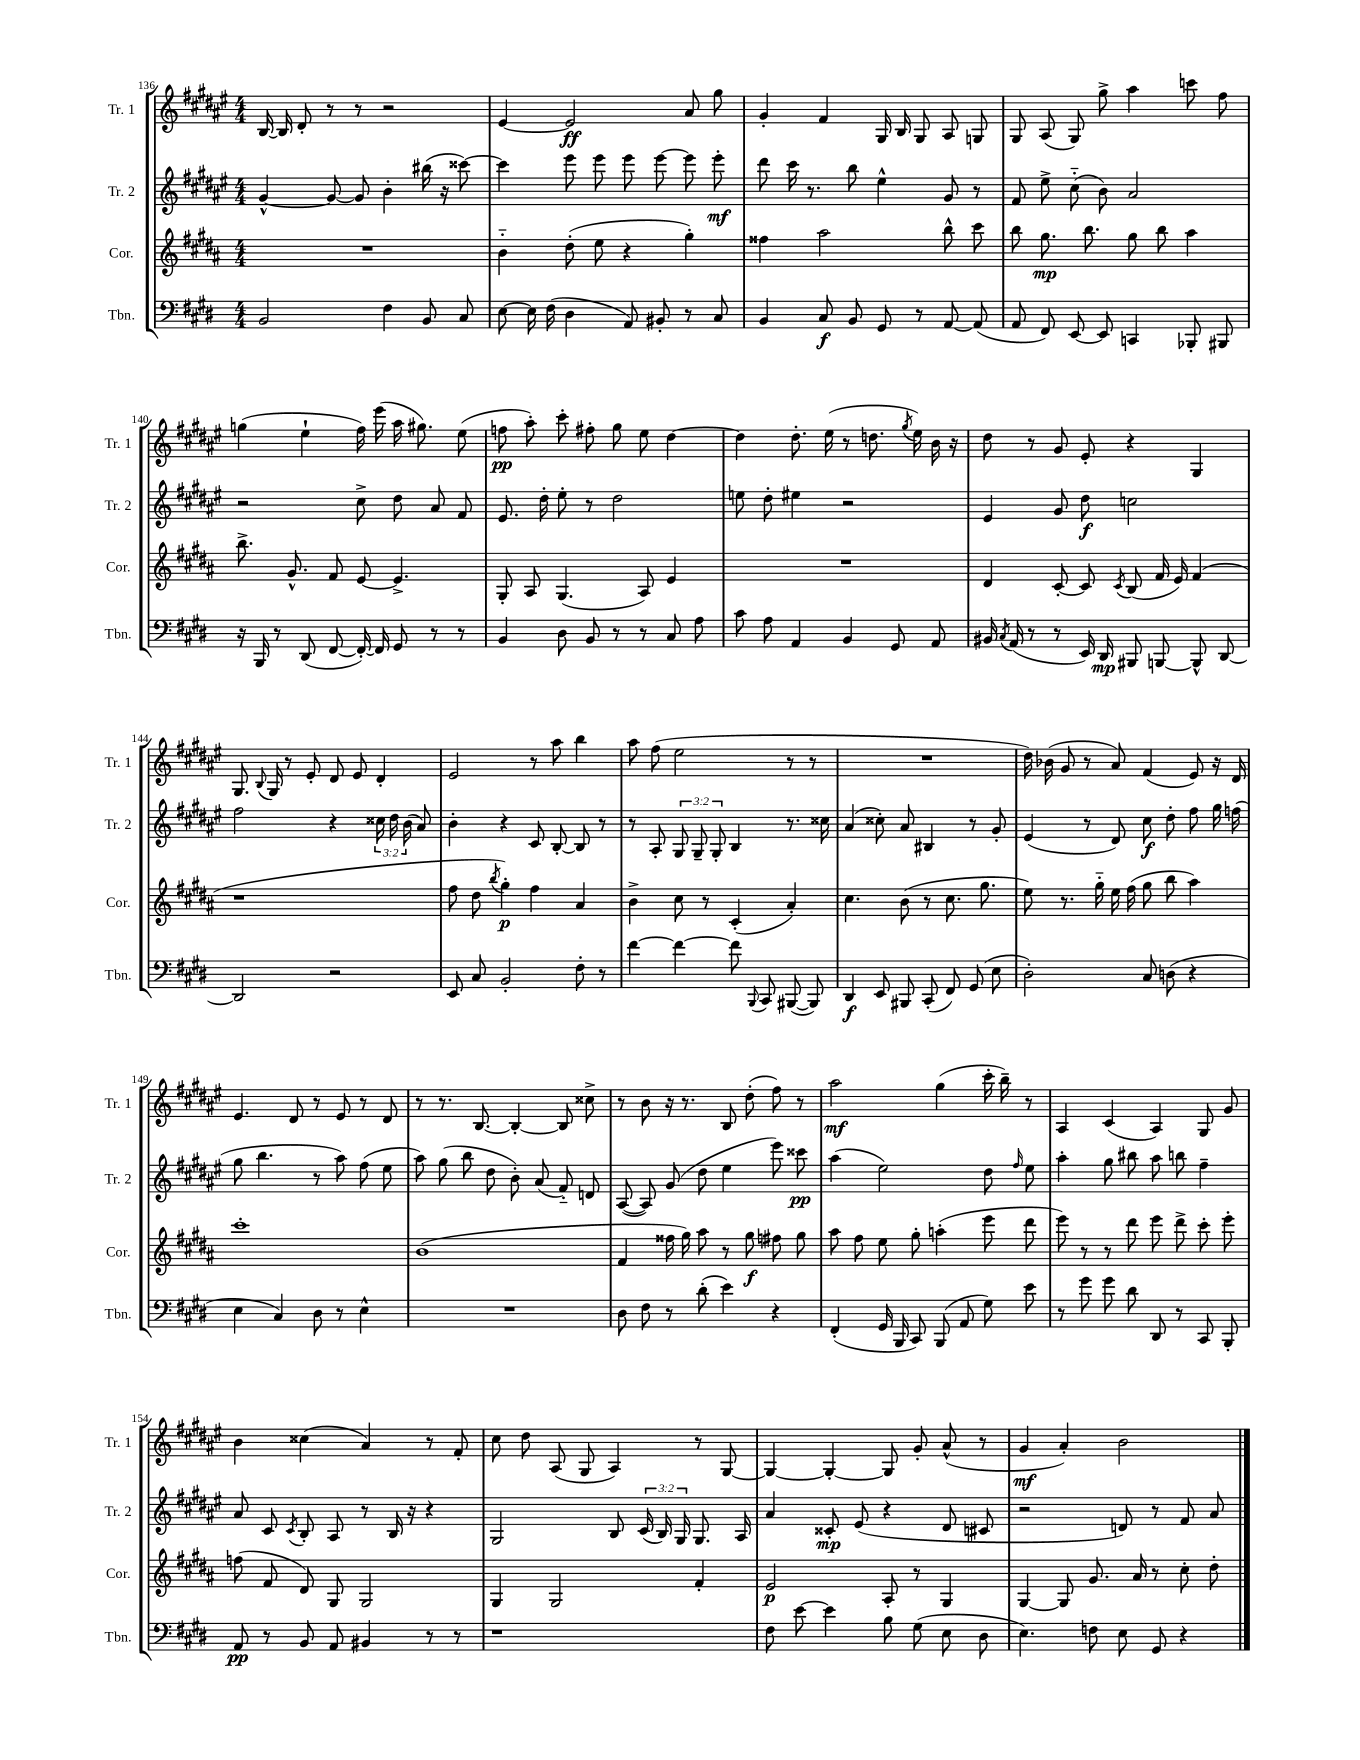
<<
\new StaffGroup <<
\new Staff = "s0" \with { instrumentName = "Tr. 1" shortInstrumentName = "Tr. 1" } {
    \clef treble \key fis \major \numericTimeSignature \time 4/4
    \autoBeamOff b16~ b16 dis'8-. r8 r8 r2 |
    eis'4~ eis'2\ff ais'8 gis''8 |
    gis'4-. fis'4 gis16 b16 gis8 ais8 g8 |
    gis8 ais8( gis8) gis''8-> ais''4 c'''8 fis''8 |
    g''4( eis''4-! fis''16) eis'''16( ais''16 gis''8.) eis''8( |
    f''8\pp ais''8-.) cis'''8-. fis''8-. gis''8 eis''8 dis''4~ |
    dis''4 dis''8.-. eis''16( r8 d''8. \acciaccatura { gis''8 } eis''16) b'16 r16 |
    dis''8 r8 gis'8 eis'8-. r4 gis4 |
    gis8. \appoggiatura { b8 } gis16 r8 eis'8-. dis'8 eis'8 dis'4-. |
    eis'2 r8 ais''8 b''4 |
    ais''8 fis''8( eis''2 r8 r8 |
    R1 |
    dis''16) bes'16( gis'8 r8 ais'8) fis'4( eis'8) r16 dis'16 |
    eis'4. dis'8 r8 eis'8 r8 dis'8 |
    r8 r8. b8.~ b4~-. b8 cisis''8-> |
    r8 b'8 r16 r8. b8 dis''8-.( fis''8) r8 |
    ais''2\mf gis''4( cis'''16-. b''16--) r8 |
    ais4 cis'4( ais4) gis8 gis'8 |
    b'4 cisis''4( ais'4) r8 fis'8-. |
    cis''8 dis''8 ais8( gis8 ais4) r8 gis8~ |
    gis4~ gis4~-. gis8 gis'8-. ais'8-^( r8 |
    gis'4\mf ais'4-.) b'2 \bar "|." |
}
\new Staff = "s1" \with { instrumentName = "Tr. 2" shortInstrumentName = "Tr. 2" } {
    \clef treble \key fis \major \numericTimeSignature \time 4/4 \override Staff.TupletNumber.text = #tuplet-number::calc-fraction-text
    \autoBeamOff gis'4~-^ gis'8~ gis'8 b'4-. bis''16( r16 cisis'''8~) |
    cisis'''4 eis'''8 eis'''8 eis'''8 eis'''8~ eis'''8 eis'''8-.\mf |
    dis'''8 cis'''16 r8. b''8 eis''4-^ gis'8 r8 |
    fis'8 eis''8-> cis''8-_( b'8) ais'2 |
    r2 cis''8-> dis''8 ais'8 fis'8 |
    eis'8. dis''16-. eis''8-. r8 dis''2 |
    e''8 dis''8-. eis''4 r2 |
    eis'4 gis'8 dis''8\f c''2 |
    fis''2 r4 \tuplet 3/2 { cisis''16 dis''16 b'16( } ais'8) |
    b'4-. r4 cis'8 b8~-. b8 r8 |
    r8 ais8-. \tuplet 3/2 { gis8 gis8-- gis8-. } b4 r8. cisis''16 |
    ais'4( cisis''8-.) ais'8 bis4 r8 gis'8-. |
    eis'4( r8 dis'8) cis''8\f dis''8-. fis''8 gis''16 f''16( |
    gis''8 b''4. r8 ais''8) fis''8( eis''8 |
    ais''8) gis''8( b''8 dis''8 b'8-.) ais'8( fis'8-_) d'8 |
    ais8~( ais8) gis'8( dis''8 eis''4 eis'''8) cisis'''8\pp |
    ais''4( eis''2) dis''8 \grace { fis''16 } eis''8 |
    ais''4-. gis''8 bis''8 ais''8 b''8 fis''4-- |
    ais'8 cis'8 \acciaccatura { cis'8 } b8-. ais8 r8 b16 r16 r4 |
    gis2 b8 \tuplet 3/2 { cis'16( b16) gis16 } gis8. ais16 |
    ais'4 cisis'8-.\mp eis'8( r4 dis'8 cis'8 |
    r2 d'8) r8 fis'8 ais'8 \bar "|." |
}
\new Staff = "s2" \with { instrumentName = "Cor." shortInstrumentName = "Cor." } {
    \clef treble \key b \major \numericTimeSignature \time 4/4
    \autoBeamOff R1 |
    b'4-_ dis''8-.( e''8 r4 gis''4-.) |
    fisis''4 ais''2 b''8-^ cis'''8 |
    b''8 gis''8.\mp b''8. gis''8 b''8 ais''4 |
    b''8.-> gis'8.-^ fis'8 e'8~ e'4.-> |
    gis8-. ais8 gis4.( ais8) e'4 |
    R1 |
    dis'4 cis'8~-. cis'8 \acciaccatura { cis'8 } b8( fis'16 e'16) fis'4( |
    r1 |
    fis''8 dis''8 \acciaccatura { b''8 } gis''4-.\p) fis''4 ais'4 |
    b'4-> cis''8 r8 cis'4-.( ais'4-.) |
    cis''4. b'8( r8 cis''8. gis''8. |
    e''8) r8. gis''16-_ e''16 fis''16( gis''8 b''8 ais''4) |
    cis'''1-. |
    b'1( |
    fis'4 fisis''16 gis''16) ais''8 r8 gis''8\f fis''8 gis''8 |
    ais''8 fis''8 e''8 gis''8-. a''4-.( e'''8 dis'''8 |
    e'''8) r8 r8 dis'''8 e'''8 dis'''8-> cis'''8-. e'''8-. |
    f''8( fis'8 dis'8) gis8 gis2 |
    gis4 gis2 fis'4-. |
    e'2\p ais8-. r8 gis4 |
    gis4~ gis8 gis'8. ais'16 r8 cis''8-. dis''8-. \bar "|." |
}
\new Staff = "s3" \with { instrumentName = "Tbn." shortInstrumentName = "Tbn." } {
    \clef bass \key e \major \numericTimeSignature \time 4/4
    \autoBeamOff b,2 fis4 b,8 cis8 |
    e8~ e16 fis16( dis4 a,8) bis,8-. r8 cis8 |
    b,4 cis8\f b,8 gis,8 r8 a,8~ a,8( |
    a,8 fis,8) e,8~ e,8 c,4 bes,,8-. bis,,8 |
    r16 b,,16 r8 dis,8( fis,8~ fis,16~-.) fis,16 gis,8 r8 r8 |
    b,4 dis8 b,8 r8 r8 cis8 a8 |
    cis'8 a8 a,4 b,4 gis,8 a,8 |
    bis,16 \acciaccatura { cis8 } a,16( r8 r8 e,16) dis,16\mp bis,,8 b,,8~ b,,8-^ dis,8~ |
    dis,2 r2 |
    e,8 cis8 b,2-. fis8-. r8 |
    fis'4~ fis'4~ fis'8 \appoggiatura { b,,8 } cis,8 bis,,8~( bis,,8) |
    dis,4\f e,8 bis,,8 cis,8-.( fis,8) gis,8( e8 |
    dis2-.) cis8 d8( r4 |
    e4 cis4) dis8 r8 e4-^ |
    R1 |
    dis8 fis8 r8 dis'8-.( e'4) r4 |
    fis,4-.( gis,16 b,,16 cis,8) b,,8( a,8 gis8) e'8 |
    r8 gis'8 gis'8 dis'8 dis,8 r8 cis,8 b,,8-. |
    a,8\pp r8 b,8 a,8 bis,4 r8 r8 |
    r1 |
    fis8 e'8~ e'4 b8 gis8( e8 dis8 |
    e4.) f8 e8 gis,8 r4 \bar "|." |
}
>>
>>
\layout { \context { \Score currentBarNumber = #136 } }
